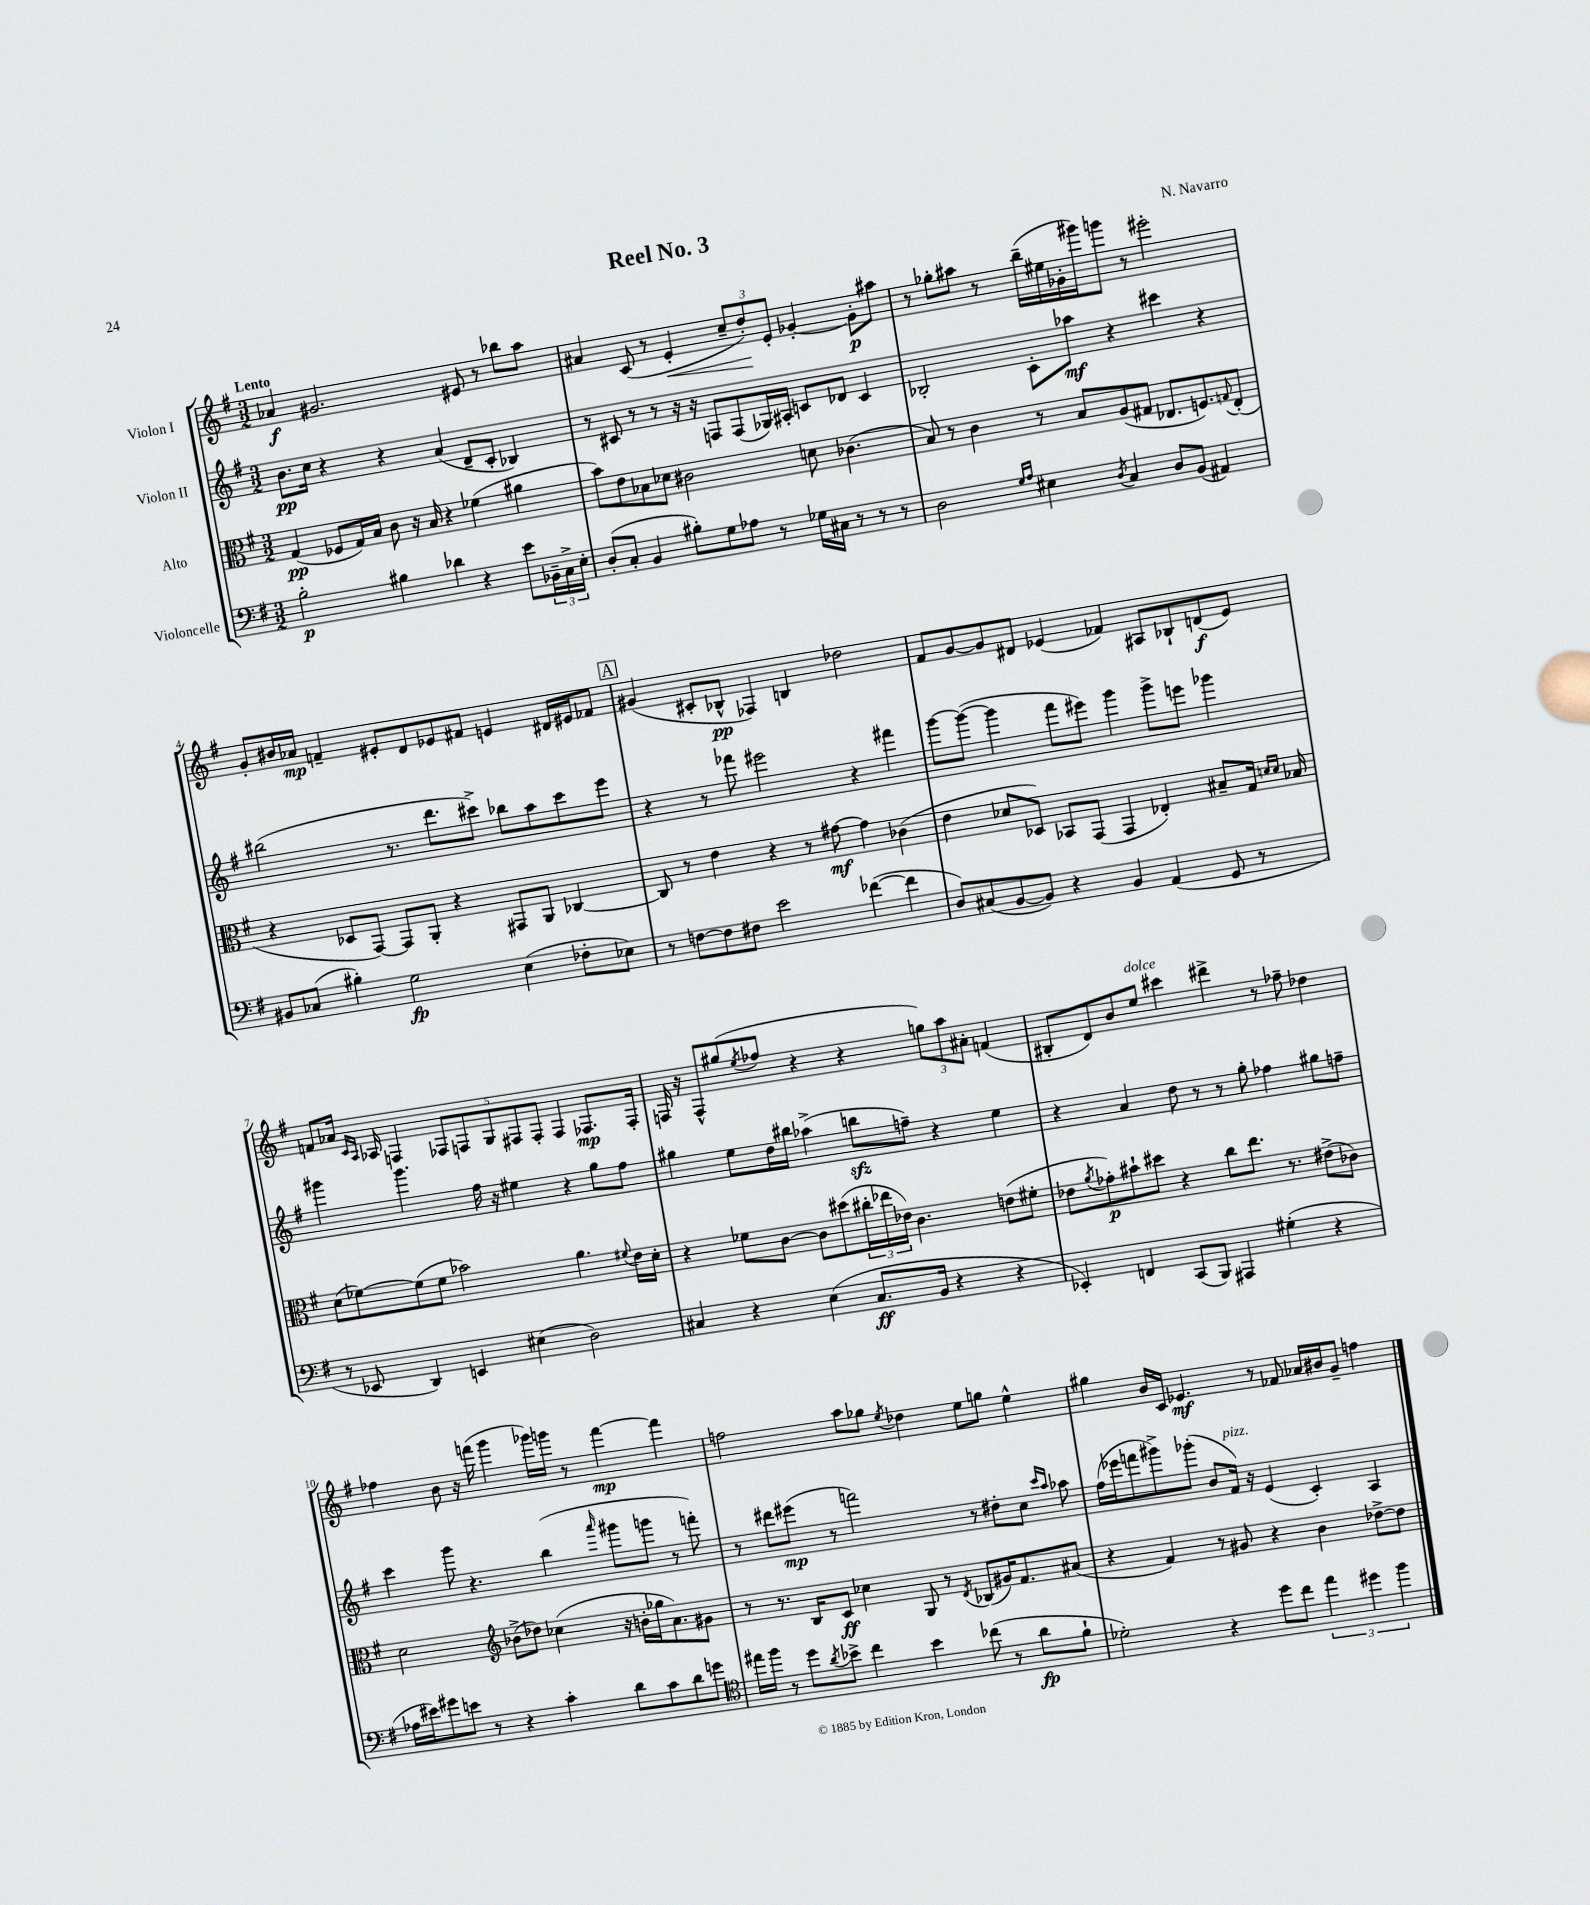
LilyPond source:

\header { title = "Reel No. 3" composer = "N. Navarro" }
<<
\new StaffGroup <<
\new Staff = "s0" \with { instrumentName = "Violon I" } {
    \clef treble \key g \major \numericTimeSignature \time 3/2 \tempo "Lento"
    aes'4\f gis'2. eis'8 r8 bes''8 a''8 |
    ais'4 c'8( r8 e'4-.\< \tuplet 3/2 { c''8-- d''8-.\!) e'8-. } ges'4~-. ges'8-.\p ais''8 |
    r8 ges''8-. ais''8 r8 b''16--( eis''16 ges'16-. gis'''16) g'''8 r8 eis'''2-. |
    g'8-. bis'16 aes'16\mp f'4-- eis'8-. d'8 ees'8 fis'8 e'4 dis'16 eis'16 fes'8 |
    \mark \markup { \box "A" } gis'4( cis'8-. bes8-^\pp fes4) b4 des''2 |
    fis'8 g'8~ g'8 dis'8 ees'4( fes'4) ais8 bes8-! d'8\f( ees'8) |
    f'8 aes'16 \grace { c'16 a16 } aes16 f4 \tuplet 5/4 { fes8 f8 g8 fis8 fis8-. } fis4 fes8.\mp fes16-. |
    f16 r16 f8-^ gis''8( \acciaccatura { e''8 } fes''8 r4 r4 \tuplet 3/2 { g''8) a''8 ais'8-. } f'4( |
    bis8-. d'8) b'8 e''8^\markup { \italic "dolce" } cis'''4 dis'''4-> r8 fes''8-- des''4 |
    fes''4 b'8 r16 f'''16( g'''4 ges'''16) g'''16 r8 f'''4~\mp f'''4 |
    f''2 a''8 ges''8 \acciaccatura { e''8 } des''4 e''8 g''8 e''4-^ |
    gis''4 b'16 c'16 ees'4.\mf r8 fes'8 aes'16 bis'16 g'8-- f''4 \bar "|." |
}
\new Staff = "s1" \with { instrumentName = "Violon II" } {
    \clef treble \key g \major \numericTimeSignature \time 3/2
    b'8.\pp c''16 r4 r4 a'4( d'8-- c'8-. bes4) |
    r8 cis'8 r8 r8 r16 r16 f8 f8( ges16) ais16-. c'8 des'8 c'4 |
    bes2-. c'8-. aes''8\mf r4 cis'''4 r4 |
    bis''2( r8. d'''8. cis'''8->) bes''8 a''8 cis'''8 e'''8 |
    \mark \markup { \box "A" } r4 r8 fes'''8 eis'''2 r4 fis'''4 |
    g'''8~ g'''8~( g'''4 fis'''8 eis'''8) g'''4 g'''8-> e'''8 ges'''4 |
    gis'''4 gis'''4. fis''16 r16 eis''4 r4 g''8 fis''8 |
    gis''4 e''8 d''16 bis''16 aes''4->( b''8\sfz f''8--) r4 e''4 |
    r4 a'4 d''8 r8 r8 g''8-. fes''4 gis''8 f''8-- |
    c'''4 g'''8 r4. b''4( \grace { a'''16 } gis'''8 g'''8 r8 f'''8-.) |
    r8 dis'''8 eis'''8\mp( r8 f'''2) r8 dis''8-. c''8 \grace { c'''16 a''16 } aes''8 |
    fis''16( ees'''16 f'''8 gis'''8->) ges'''8-.( b'8 fis'16^\markup { \italic "pizz." }) r16 e'4( c'4-.) a4 \bar "|." |
}
\new Staff = "s2" \with { instrumentName = "Alto" } {
    \clef alto \key g \major \numericTimeSignature \time 3/2
    g4\pp( fes8 g16) b16 c'8 r16 b16 r4 fes'4( ais'4 |
    b'8) e'8 bes8 des'8 cis'2 d'8 ces'4.( |
    b8) r8 c'4 r8 b8 a8( gis8 ees8. f8.) \appoggiatura { g8 } ees8-.( |
    r4 des8 g,8~) g,8 a,8-. r4 gis,8 a,8 ces4~ |
    \mark \markup { \box "A" } ces8 r8 e'4 r4 r8 gis'8~\mf gis'4 ces'4( |
    e'4 des'8 des8) bes,8 g,8( g,4 ees4-.) bis8-- g16 \grace { d'16 d'16 } bes16 |
    d'8( fes'8~) fes'8( fes'8 bes'2) a'4. \appoggiatura { fis'8 } e'16 d'16-. |
    r4 fes'8 c'8~ c'8 dis''8( \tuplet 3/2 { cis''16-. ees''16 ees'16) } c'4. e'8( fis'8-. |
    ees'8 \acciaccatura { a'8 } ges'8-.\p) bis'8-! dis''8 r4 c''8 e''8. r8. eis'8->( ces'8) |
    d'2 \clef treble bes'8->( des''8) ces''4( r16 b'16-. ges''16 a'8.) gis'8 |
    r8 r8. b16 c'8\ff ces''4 g8 r8 \acciaccatura { d'8 } bes8( gis'16) fis'8. ais'8( |
    r4 fis'4) r8 gis'8 r4 b'4 des''8~-> des''8 \bar "|." |
}
\new Staff = "s3" \with { instrumentName = "Violoncelle" } {
    \clef bass \key g \major \numericTimeSignature \time 3/2
    b2-.\p bis4 des'4 r4 e'8 \tuplet 3/2 { bes,16-- c16-> e16-. } |
    d8-.( c8-. b,4 bis8-.) g8 aes8 r8 ges16 cis16 r8 r8 r8 |
    d2 \grace { g16 a16 } eis4 \acciaccatura { d8 } c4 d8 b,8( ais,4) |
    bis,8 ces8( bis4-.) g2\fp e4( fes8-. ees8) |
    \mark \markup { \box "A" } r8 f8~ f8 fis8 e'2 fes'4~( fes'4 |
    d8) cis8( b,8~ b,8) r4 b,4 a,4( g,8 r8 |
    r8 ees,8 d,4) e,4 eis4( d2) |
    cis4 r4 e4( cis8.\ff b,16 r4 r4 |
    ees,4-.) f,4 c,8( b,,8) ais,,4 gis4-.( r4 |
    aes16 eis'16) gis'8 e'8 r8 r4 c'4-. d'8 c'8 d'8 g'8 |
    \clef tenor eis''16 fis''16 r8 d''8 \acciaccatura { a'8 } bes'8-> c''4 bes'4 ces''8( r8 a'8\fp fis'8-! |
    des'2-.) r4 d''8 c''8 \tuplet 3/2 { e''4 dis''4 fis''4 } \bar "|." |
}
>>
>>
